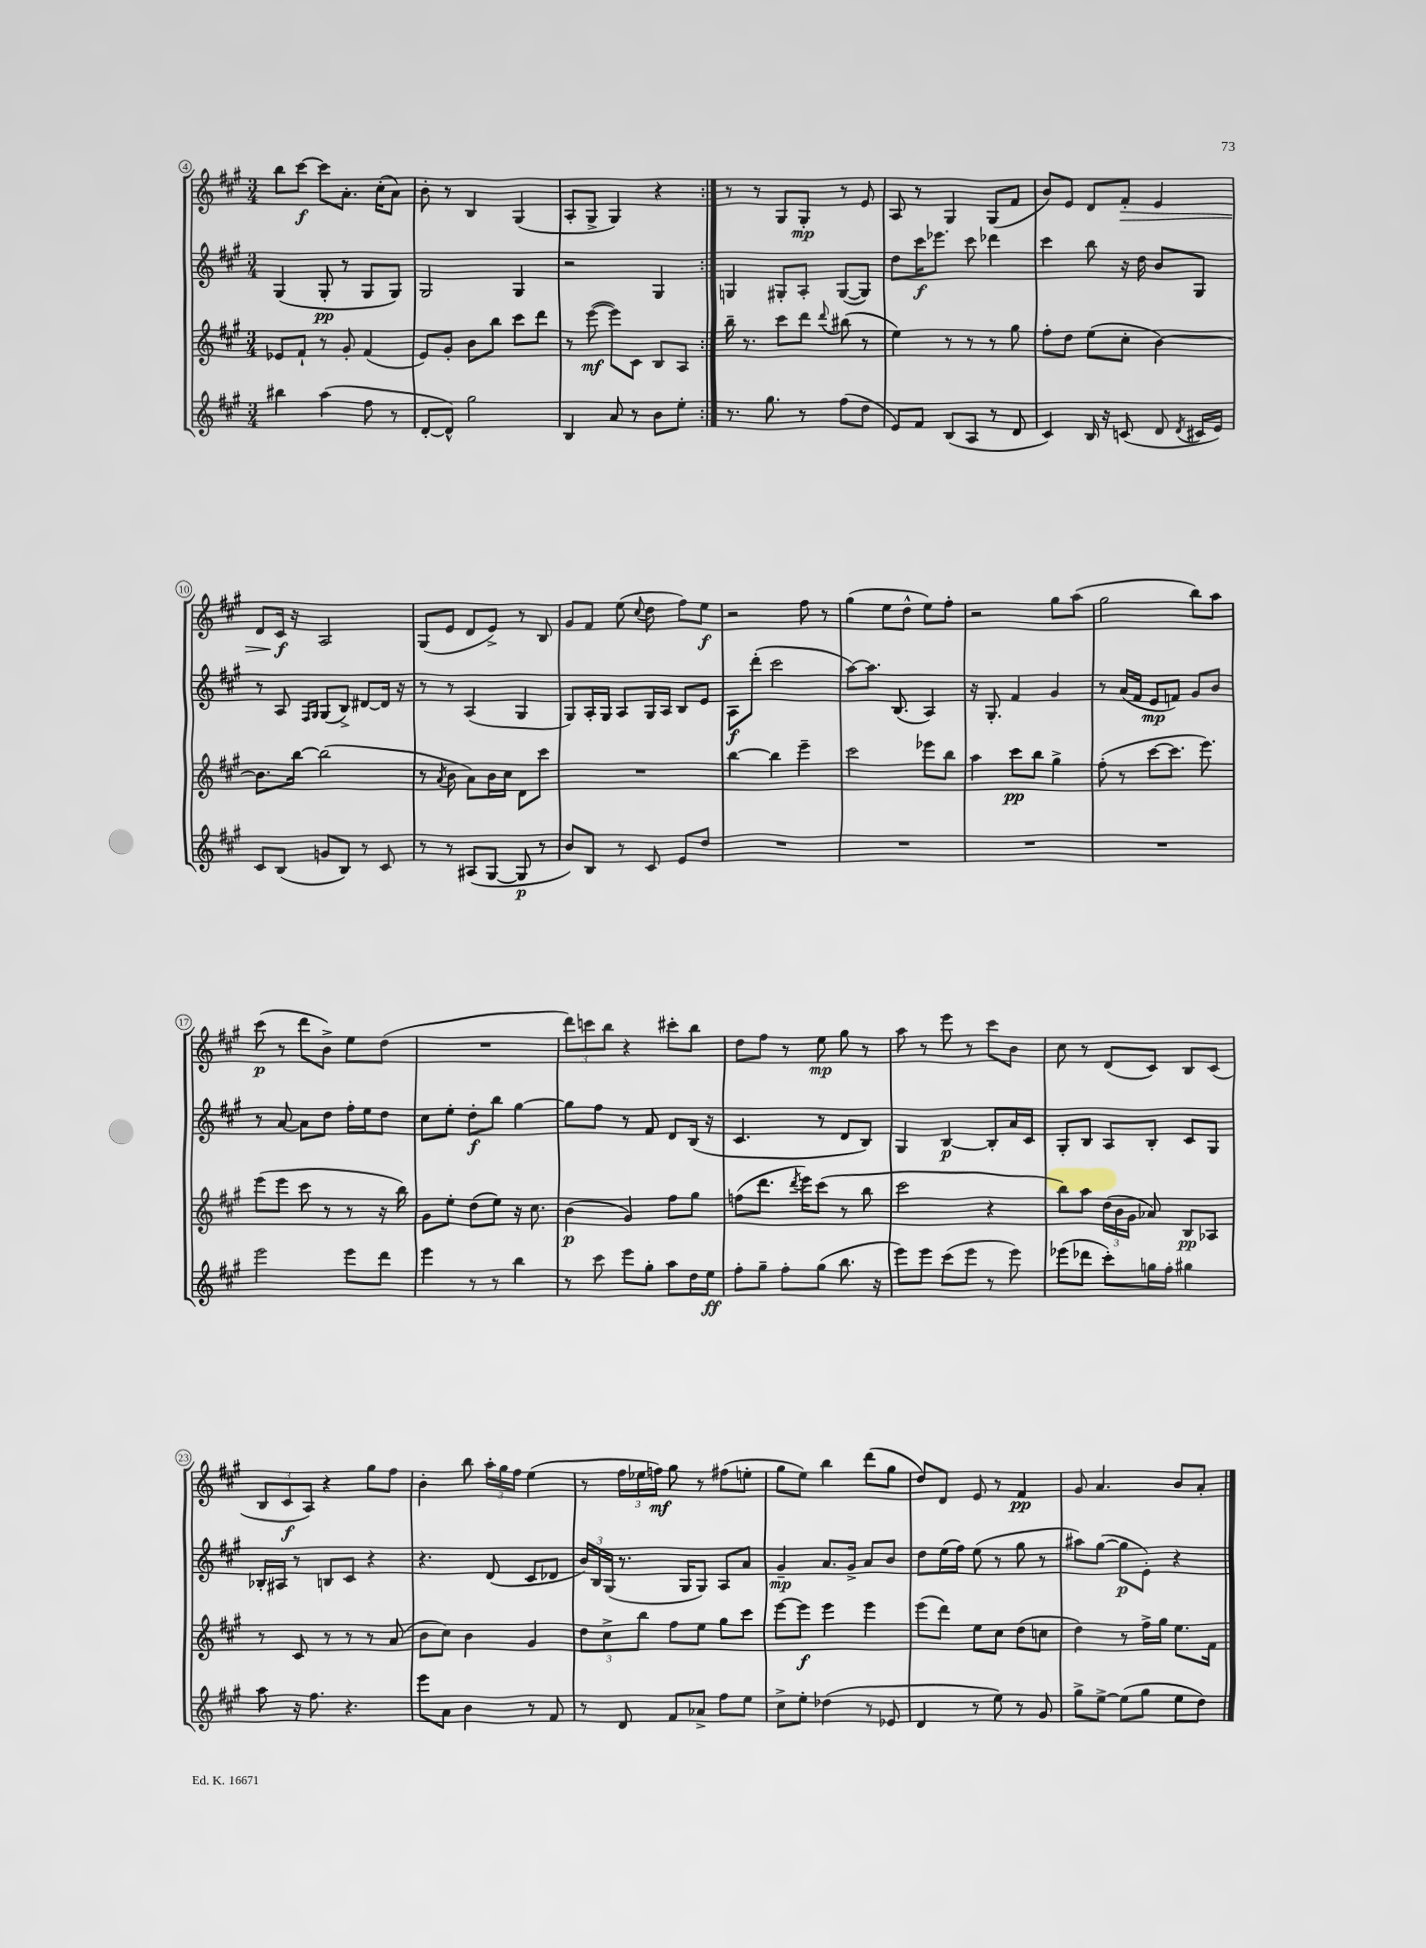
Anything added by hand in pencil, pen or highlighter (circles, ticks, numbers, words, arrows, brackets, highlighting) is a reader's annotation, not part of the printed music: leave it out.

**kern	**dynam	**kern	**dynam	**kern	**dynam	**kern	**dynam
*part4	*part4	*part3	*part3	*part2	*part2	*part1	*part1
*staff4	*staff4	*staff3	*staff3	*staff2	*staff2	*staff1	*staff1
*clefG2	*	*clefG2	*	*clefG2	*	*clefG2	*
*k[f#c#g#]	*	*k[f#c#g#]	*	*k[f#c#g#]	*	*k[f#c#g#]	*
*M3/4	*	*M3/4	*	*M3/4	*	*M3/4	*
=4	=4	=4	=4	=4	=4	=4	=4
4bb#X\	.	8e-X/L	.	(4G#/	.	8bb\L	.
.	.	8f#`/J	.	.	.	[8ccc#\J	f
(4aa\	.	8r	.	8G#'/	pp	8ccc#\L]	.
.	.	8g#'/	.	8r	.	8.a'\J	.
8ff#\	.	(4f#/	.	8G#/L	.	.	.
.	.	.	.	.	.	(16cc#'\KL	.
8r	.	.	.	8G#/J)	.	8a\J)	.
=5	=5	=5	=5	=5	=5	=5	=5
[8d'/L	.	8e/L)	.	2G#/	.	8b'\	.
8d^^/J])	.	8g#'/J	.	.	.	8r	.
2gg#\	.	8b\L	.	.	.	4B/	.
.	.	8bb\J	.	.	.	.	.
.	.	8ccc#\L	.	4G#/	.	(4G#/	.
.	.	8ddd\J	.	.	.	.	.
=6	=6	=6	=6	=6	=6	=6	=6
4B/	.	8r	.	2r	.	8A'/L	.
.	.	([8eee\	mf	.	.	8G#^/J	.
8a/	.	8eee\L])	.	.	.	4G#/)	.
8r	.	8c#\J	.	.	.	.	.
8b\L	.	8B/L	.	4G#/	.	4r	.
8ee'\J	.	8A/J	.	.	.	.	.
=7:|!	=7:|!	=7:|!	=7:|!	=7:|!	=7:|!	=7:|!	=7:|!
8.r	.	16bb~\	.	4Gn/	.	8r	.
.	.	8.r	.	.	.	.	.
.	.	.	.	.	.	8r	.
8.gg#\	.	.	.	.	.	.	.
.	.	8ccc#\L	.	8G#X'/L	.	8G#/L	.
8r	.	8ddd\J	.	8A'/J	.	8G#'/J	mp
.	.	8qqddd/	.	.	.	.	.
(8ff#\L	.	(8bb#X\	.	([8G#/L	.	8r	.
8dd\J	.	8r	.	8G#/J])	.	8e/	.
=8	=8	=8	=8	=8	=8	=8	=8
8e/L)	.	4ee\)	.	8dd\L	.	8A/	.
8f#/J	.	.	.	16ccc#\K	f	8r	.
.	.	.	.	8.eee-X\J	.	.	.
(8B/L	.	8r	.	.	.	4G#/	.
8A/J	.	8r	.	8ccc#\	.	.	.
8r	.	8r	.	4ddd-X\	.	(8G#/L	.
8d/	.	8gg#\	.	.	.	8f#/J	.
=9	=9	=9	=9	=9	=9	=9	=9
4c#/)	.	8ff#'\L	.	4ccc#\	.	8b/L)	.
.	.	8dd\J	.	.	.	8e/J	.
16B/	.	(8ee\L	.	8bb\	.	8d/L	.
16r	.	.	.	.	.	.	.
!	!	!	!	!	!	!	!LO:HP:b
(8cn/	.	8cc#'\J	.	16r	.	8f#'/J	>
.	.	.	.	16dd\	.	.	.
8d/	.	[4b\)	.	8b/L	.	4e/	.
8qd/	.	.	.	.	.	.	.
16c#X/LL	.	.	.	8G#/J	.	.	.
16e/JJ)	.	.	.	.	.	.	.
!!LO:LB:g=z
=10	=10	=10	=10	=10	=10	=10	=10
8c#/L	.	8.b\L]	.	8r	.	8d/L	.
(8B/J	.	.	.	8A/	.	16c#/Jk	f
.	.	[16bb\Jk	.	.	.	16r	]
.	.	.	.	16qqF#/LL	.	.	.
.	.	.	.	16qqG#/JJ	.	.	.
8gn/L	.	(2bb\]	.	(8G#/L	.	2A/	.
8B/J)	.	.	.	8B^/J)	.	.	.
8r	.	.	.	[8d#X/L	.	.	.
8c#/	.	.	.	16d#/Jk]	.	.	.
.	.	.	.	16r	.	.	.
=11	=11	=11	=11	=11	=11	=11	=11
8r	.	8r	.	8r	.	(8G#/L	.
.	.	8qa/	.	.	.	.	.
8r	.	8b\	.	8r	.	8e/J	.
(8A#X/L	.	8a\L)	.	(4A/	.	8d/L	.
[8G#/J	.	16b\L	.	.	.	8e^/J)	.
.	.	16cc#\JJ	.	.	.	.	.
8G#/]	p	8d\L	.	4G#/	.	8r	.
8r	.	8ccc#\J	.	.	.	8B/	.
=12	=12	=12	=12	=12	=12	=12	=12
8b/L)	.	2.r	.	8G#/L)	.	8g#/L	.
8B/J	.	.	.	16A'/L	.	8f#/J	.
.	.	.	.	16G#/JJ	.	.	.
8r	.	.	.	8A/L	.	(8ee\	.
.	.	.	.	.	.	8qqcc#/	.
8c#/	.	.	.	16G#/L	.	8dd\	.
.	.	.	.	16A/JJ	.	.	.
8e/L	.	.	.	8B/L	.	8ff#\L)	.
8dd/J	.	.	.	8e/J	.	8ee\J	f
=13	=13	=13	=13	=13	=13	=13	=13
2.r	.	[4bb\	.	8A\L	f	2r	.
.	.	.	.	(8ddd'\J	.	.	.
.	.	4bb\]	.	2ccc#\	.	.	.
.	.	4eee~\	.	.	.	8ff#\	.
.	.	.	.	.	.	8r	.
=14	=14	=14	=14	=14	=14	=14	=14
2.r	.	2ccc#\	.	[8aa\L)	.	(4gg#\	.
.	.	.	.	8.aa\J]	.	.	.
.	.	.	.	.	.	8ee\L	.
.	.	.	.	(8.B/	.	.	.
.	.	.	.	.	.	8dd^^\J	.
.	.	8eee-X\L	.	4A/)	.	8ee\L)	.
.	.	8bb\J	.	.	.	8ff#'\J	.
=15	=15	=15	=15	=15	=15	=15	=15
2.r	.	4aa\	.	16r	.	2r	.
.	.	.	.	8.G#'/	.	.	.
.	.	8ccc#\L	pp	4f#/	.	.	.
.	.	8bb\J	.	.	.	.	.
.	.	4gg#^\	.	4g#/	.	8gg#\L	.
.	.	.	.	.	.	(8aa\J	.
=16	=16	=16	=16	=16	=16	=16	=16
2.r	.	(8ff#'\	.	8r	.	2gg#\	.
.	.	8r	.	(16a/LL	.	.	.
.	.	.	.	16f#/JJ	.	.	.
.	.	[8ccc#\L	.	8e/L	mp	.	.
.	.	8.ccc#\J]	.	8fn/J)	.	.	.
.	.	.	.	8g#/L	.	8bb\L)	.
.	.	8.eee\)	.	.	.	.	.
.	.	.	.	8b/J	.	8aa\J	.
!!LO:LB:g=z
=17	=17	=17	=17	=17	=17	=17	=17
2eee\	.	(8eee\L	.	8r	.	(8ccc#\	p
.	.	8eee\J	.	[8a/	.	8r	.
.	.	8ccc#\	.	8a\L]	.	8ddd\L	.
.	.	8r	.	8dd\J	.	8b^\J)	.
8eee\L	.	8r	.	16ff#'\LL	.	8ee\L	.
.	.	.	.	16ee\J	.	.	.
8ddd\J	.	16r	.	8dd\J	.	(8dd\J	.
.	.	16bb\)	.	.	.	.	.
=18	=18	=18	=18	=18	=18	=18	=18
4eee\	.	8g#\L	.	8cc#\L	.	2.r	.
.	.	8ee'\J	.	8ee'\J	.	.	.
8r	.	(8dd\L	.	8dd'\L	f	.	.
8r	.	8ee\J)	.	8bb\J	.	.	.
4bb\	.	16r	.	[4gg#\	.	.	.
.	.	8.cc#\	.	.	.	.	.
=19	=19	=19	=19	=19	=19	=19	=19
8r	.	(4b\	p	8gg#\L]	.	12ddd\L)	.
.	.	.	.	.	.	12cccn\	.
8ccc#\	.	.	.	8ff#\J	.	.	.
.	.	.	.	.	.	12bb\J	.
8eee\L	.	4g#/)	.	8r	.	4r	.
8gg#'\J	.	.	.	8f#/	.	.	.
8aa\L	.	8ff#\L	.	8d/L	.	8ccc#X'\L	.
16dd\L	.	8gg#\J	.	(16B/Jk	.	8bb\J	.
16ee\JJ	ff	.	.	16r	.	.	.
=20	=20	=20	=20	=20	=20	=20	=20
8ff#'\L	.	(8ffn\L	.	4.c#/	.	8dd\L	.
8gg#~\J	.	8.ddd\J	.	.	.	8ff#\J	.
8ff#'\L	.	.	.	.	.	8r	.
.	.	8qddd/	.	.	.	.	.
.	.	16eee\KL)	.	.	.	.	.
(8gg#\J	.	(8ccc#\J	.	8r	.	8ee\	mp
8.bb\	.	8r	.	8d/L	.	8gg#\	.
.	.	8bb\	.	8B/J)	.	8r	.
16r	.	.	.	.	.	.	.
=21	=21	=21	=21	=21	=21	=21	=21
8eee\L)	.	2ccc#\	.	4G#/	.	8aa\	.
8eee\J	.	.	.	.	.	8r	.
(8ccc#\L	.	.	.	[4B/	p	8eee\	.
8eee\J	.	.	.	.	.	8r	.
8r	.	4r	.	8B'/L]	.	8ccc#\L	.
8eee\)	.	.	.	16a/L	.	8b\J	.
.	.	.	.	16c#/JJ	.	.	.
=22	=22	=22	=22	=22	=22	=22	=22
(8eee-X\L	.	8bb\L)	.	8G#'/L	.	8cc#\	.
8ddd-X\J	.	8aa\J	.	8B/J	.	8r	.
8ccc#'\L)	.	(24dd\LL	.	8A/L	.	(8d/L	.
.	.	24b\	.	.	.	.	.
.	.	24g#\JJ	.	.	.	.	.
16ggn\L	.	8a-X/)	.	8B'/J	.	8c#/J)	.
16ff#'\JJ	.	.	.	.	.	.	.
4gg#X\	.	8B/L	pp	8c#/L	.	8B/L	.
.	.	8A-X/J	.	8G#/J	.	(8c#/J	.
!!LO:LB:g=z
=23	=23	=23	=23	=23	=23	=23	=23
8aa\	.	8r	.	16B-X'/LL	.	12B/L	.
.	.	.	.	16A#X/JJ	.	.	.
.	.	.	.	.	.	12c#/	f
16r	.	8c#/	.	8r	.	.	.
.	.	.	.	.	.	12A/J)	.
8.ff#\	.	.	.	.	.	.	.
.	.	8r	.	8Bn/L	.	4r	.
4.r	.	8r	.	8c#/J	.	.	.
.	.	8r	.	4r	.	8gg#\L	.
.	.	(8a/	.	.	.	8ff#\J	.
=24	=24	=24	=24	=24	=24	=24	=24
8eee\L	.	8b\L	.	4.r	.	4b'\	.
8a\J	.	8cc#\J)	.	.	.	.	.
4b\	.	4b\	.	.	.	8bb\	.
.	.	.	.	(8d/	.	24aa'\LL	.
.	.	.	.	.	.	24gg#\	.
.	.	.	.	.	.	24ff#\JJ	.
8r	.	4g#/	.	8c#/L	.	(4ee\	.
8f#/	.	.	.	8d-X/J	.	.	.
=25	=25	=25	=25	=25	=25	=25	=25
8r	.	12dd\L	.	24b/LL)	.	8r	.
.	.	.	.	24B/	.	.	.
.	.	12cc#^\	.	(24G#/JJ	.	.	.
8d/	.	.	.	8.r	.	24ff#\LL	.
.	.	12bb\J	.	.	.	24ee-X\	.
.	.	.	.	.	.	24ffn\JJ)	mf
8f#/L	.	8ff#\L	.	.	.	8gg#\	.
.	.	.	.	16G#/KL	.	.	.
8a-X^/J	.	8ee\J	.	8G#/J)	.	8r	.
8ff#\L	.	8gg#\L	.	8A/L	.	(8ff#X\L	.
8ee\J	.	8ccc#\J	.	8a/J	.	8een'\J	.
=26	=26	=26	=26	=26	=26	=26	=26
8cc#^\L	.	[8eee\L	.	4g#~/	mp	8gg#\L	.
8ee'\J	.	8eee\J]	f	.	.	8ee\J)	.
(4dd-X\	.	4eee\	.	8.a/L	.	4bb\	.
.	.	.	.	16g#^/Jk	.	.	.
8r	.	4eee\	.	8a/L	.	(8ddd\L	.
8e-X/	.	.	.	8b/J	.	8gg#\J	.
=27	=27	=27	=27	=27	=27	=27	=27
4d/	.	(8eee\L	.	8dd\L	.	8dd/L)	.
.	.	8ddd\J)	.	(16ee\L	.	8d/J	.
.	.	.	.	16ff#\JJ)	.	.	.
8r	.	8ee\L	.	(8ee\	.	8e/	.
8ee\)	.	8cc#\J	.	8r	.	8r	.
8r	.	(8dd\L	.	8gg#\	.	4f#/	pp
8g#/	.	8ccn\J	.	8r	.	.	.
=28	=28	=28	=28	=28	=28	=28	=28
8gg#^\L	.	4dd\)	.	8aa#X\L)	.	8g#/	.
[8ee^\J	.	.	.	([8gg#\J	.	4.a/	.
(8ee\L]	.	8r	.	8gg#\L]	p	.	.
8gg#\J	.	16ff#^\LL	.	8e'\J)	.	.	.
.	.	16gg#\JJ	.	.	.	.	.
8ee\L	.	8.ee\L	.	4r	.	8b/L	.
8dd\J)	.	.	.	.	.	8a'/J	.
.	.	16f#\Jk	.	.	.	.	.
==	==	==	==	==	==	==	==
*-	*-	*-	*-	*-	*-	*-	*-
